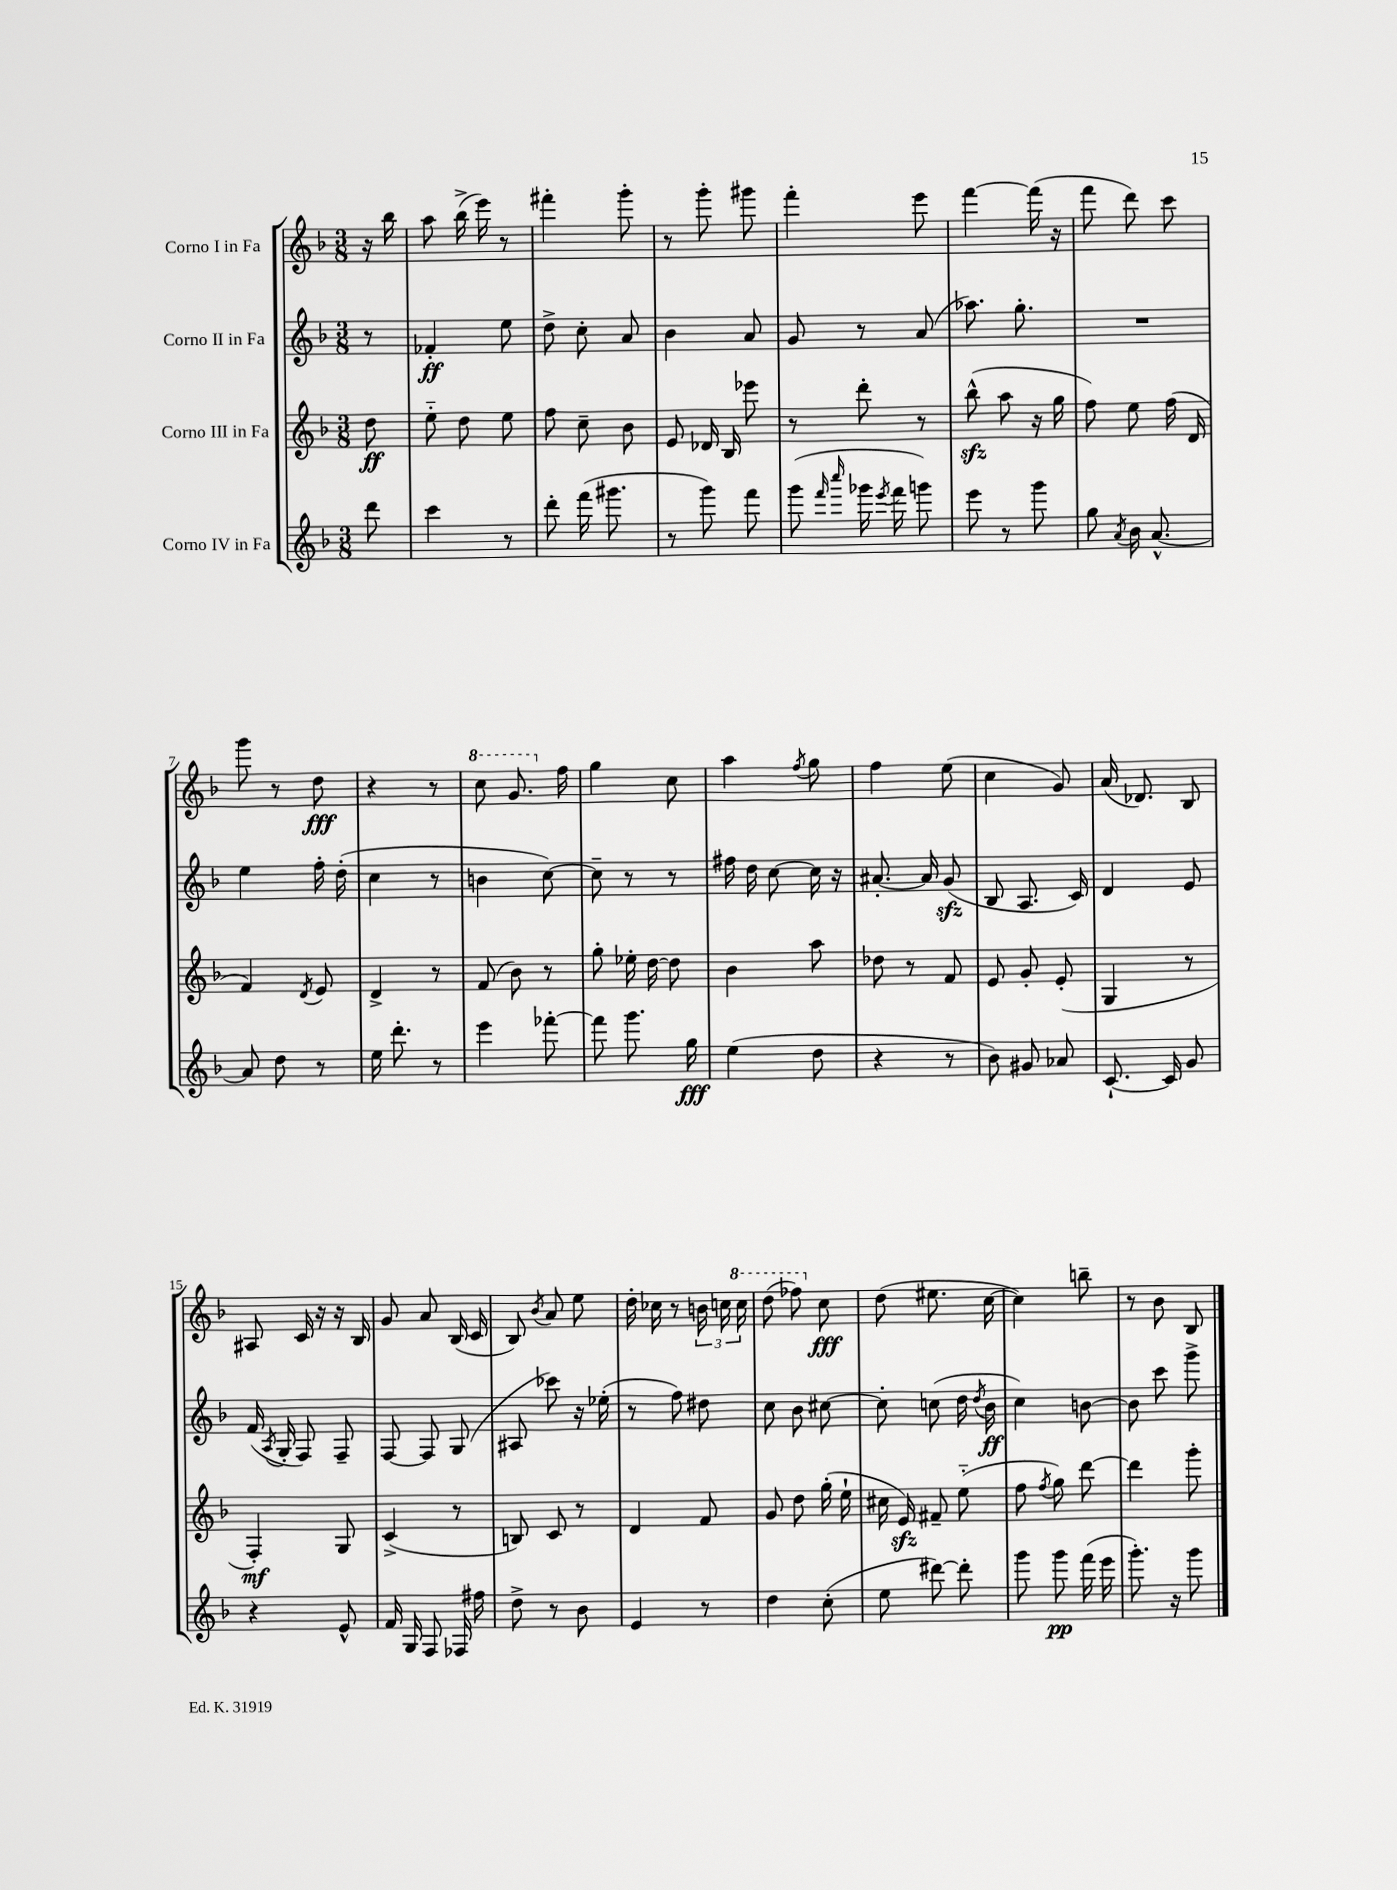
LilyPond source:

<<
\new StaffGroup <<
\new Staff = "s0" \with { instrumentName = "Corno I in Fa" } {
    \clef treble \key f \major \numericTimeSignature \time 3/8 \partial 8
    \autoBeamOff r16 bes''16 |
    a''8 bes''16->( e'''16) r8 |
    fis'''4-. g'''8-. |
    r8 g'''8-. gis'''8 |
    f'''4-. e'''8 |
    f'''4~ f'''16( r16 |
    f'''8 d'''8) c'''8 |
    g'''8 r8 d''8\fff |
    r4 r8 |
    \ottava #1 c'''8 g''8. \ottava #0 f''16 |
    g''4 c''8 |
    a''4 \acciaccatura { f''8 } g''8 |
    f''4 e''8( |
    c''4 g'8) |
    a'16( des'8.) bes8 |
    ais8 c'16 r16 r16 bes16 |
    g'8 a'8 bes16( c'16 |
    bes8) \acciaccatura { bes'8 } a'8 e''8 |
    d''16-. ces''16 r8 \tuplet 3/2 { b'16 c''16 \ottava #1 c'''16 } |
    d'''8( fes'''8) \ottava #0 c''8\fff |
    d''8( eis''8. c''16~ |
    c''4) b''8-- |
    r8 bes'8 bes8 \bar "|." |
}
\new Staff = "s1" \with { instrumentName = "Corno II in Fa" } {
    \clef treble \key f \major \numericTimeSignature \time 3/8 \partial 8
    \autoBeamOff r8 |
    fes'4-.\ff e''8 |
    d''8-> c''8-. a'8 |
    bes'4 a'8 |
    g'8 r8 a'8( |
    aes''8.) g''8.-. |
    R4. |
    e''4 f''16-. d''16-.( |
    c''4 r8 |
    b'4 c''8~) |
    c''8-- r8 r8 |
    fis''16 d''16 c''8~ c''16 r16 |
    ais'8.~-. ais'16 g'8\sfz( |
    bes8 a8. c'16) |
    d'4 e'8 |
    f'16( \acciaccatura { a8 } g16-. f8) f8-- |
    f8~ f8 g8( |
    ais8 ces'''8) r16 ees''16-.( |
    r8 f''8) dis''8 |
    c''8 bes'8 cis''8~ |
    cis''8-. c''8( d''16 \acciaccatura { d''8 } bes'16\ff |
    c''4) b'8~ |
    b'8 c'''8 g'''8-> \bar "|." |
}
\new Staff = "s2" \with { instrumentName = "Corno III in Fa" } {
    \clef treble \key f \major \numericTimeSignature \time 3/8 \partial 8
    \autoBeamOff d''8\ff |
    e''8-_ d''8 e''8 |
    f''8 c''8-- bes'8 |
    e'8 des'16 bes16 ees'''8 |
    r8 d'''8-. r8 |
    bes''8-^\sfz( a''8 r16 g''16 |
    f''8) e''8 f''16( d'16 |
    f'4) \acciaccatura { d'8 } e'8 |
    d'4-> r8 |
    f'8( bes'8) r8 |
    g''8-. ees''16-. d''16~ d''8 |
    bes'4 a''8 |
    des''8 r8 f'8 |
    e'8 g'8-. e'8-.( |
    g4 r8 |
    f4-.\mf) g8 |
    c'4->( r8 |
    b8) c'8 r8 |
    d'4 f'8 |
    g'8 d''8 g''16-.( e''16-! |
    cis''16 e'16\sfz) fis'8-- e''8-_( |
    f''8 \acciaccatura { f''8 } g''8) d'''8~ |
    d'''4 g'''8-. \bar "|." |
}
\new Staff = "s3" \with { instrumentName = "Corno IV in Fa" } {
    \clef treble \key f \major \numericTimeSignature \time 3/8 \partial 8
    \autoBeamOff d'''8 |
    c'''4 r8 |
    d'''8-. f'''16( gis'''8. |
    r8 g'''8) f'''8 |
    g'''8( \grace { f'''16 c''''16 } ges'''16 \acciaccatura { e'''8 } f'''16 g'''8) |
    e'''8 r8 g'''8 |
    g''8 \acciaccatura { a'8 } bes'16 a'8.~-^ |
    a'8 d''8 r8 |
    e''16 d'''8.-. r8 |
    e'''4 fes'''8~-. |
    fes'''8 g'''8. g''16\fff |
    e''4( d''8 |
    r4 r8 |
    bes'8) gis'8 aes'8 |
    c'8.~-! c'16 g'8 |
    r4 e'8-^ |
    f'16 g16 f8 fes16 fis''16 |
    d''8-> r8 bes'8 |
    e'4 r8 |
    d''4 c''8-.( |
    e''8 dis'''8~) dis'''8-. |
    g'''8 g'''8\pp f'''16( e'''16 |
    g'''8.-.) r16 g'''8 \bar "|." |
}
>>
>>
